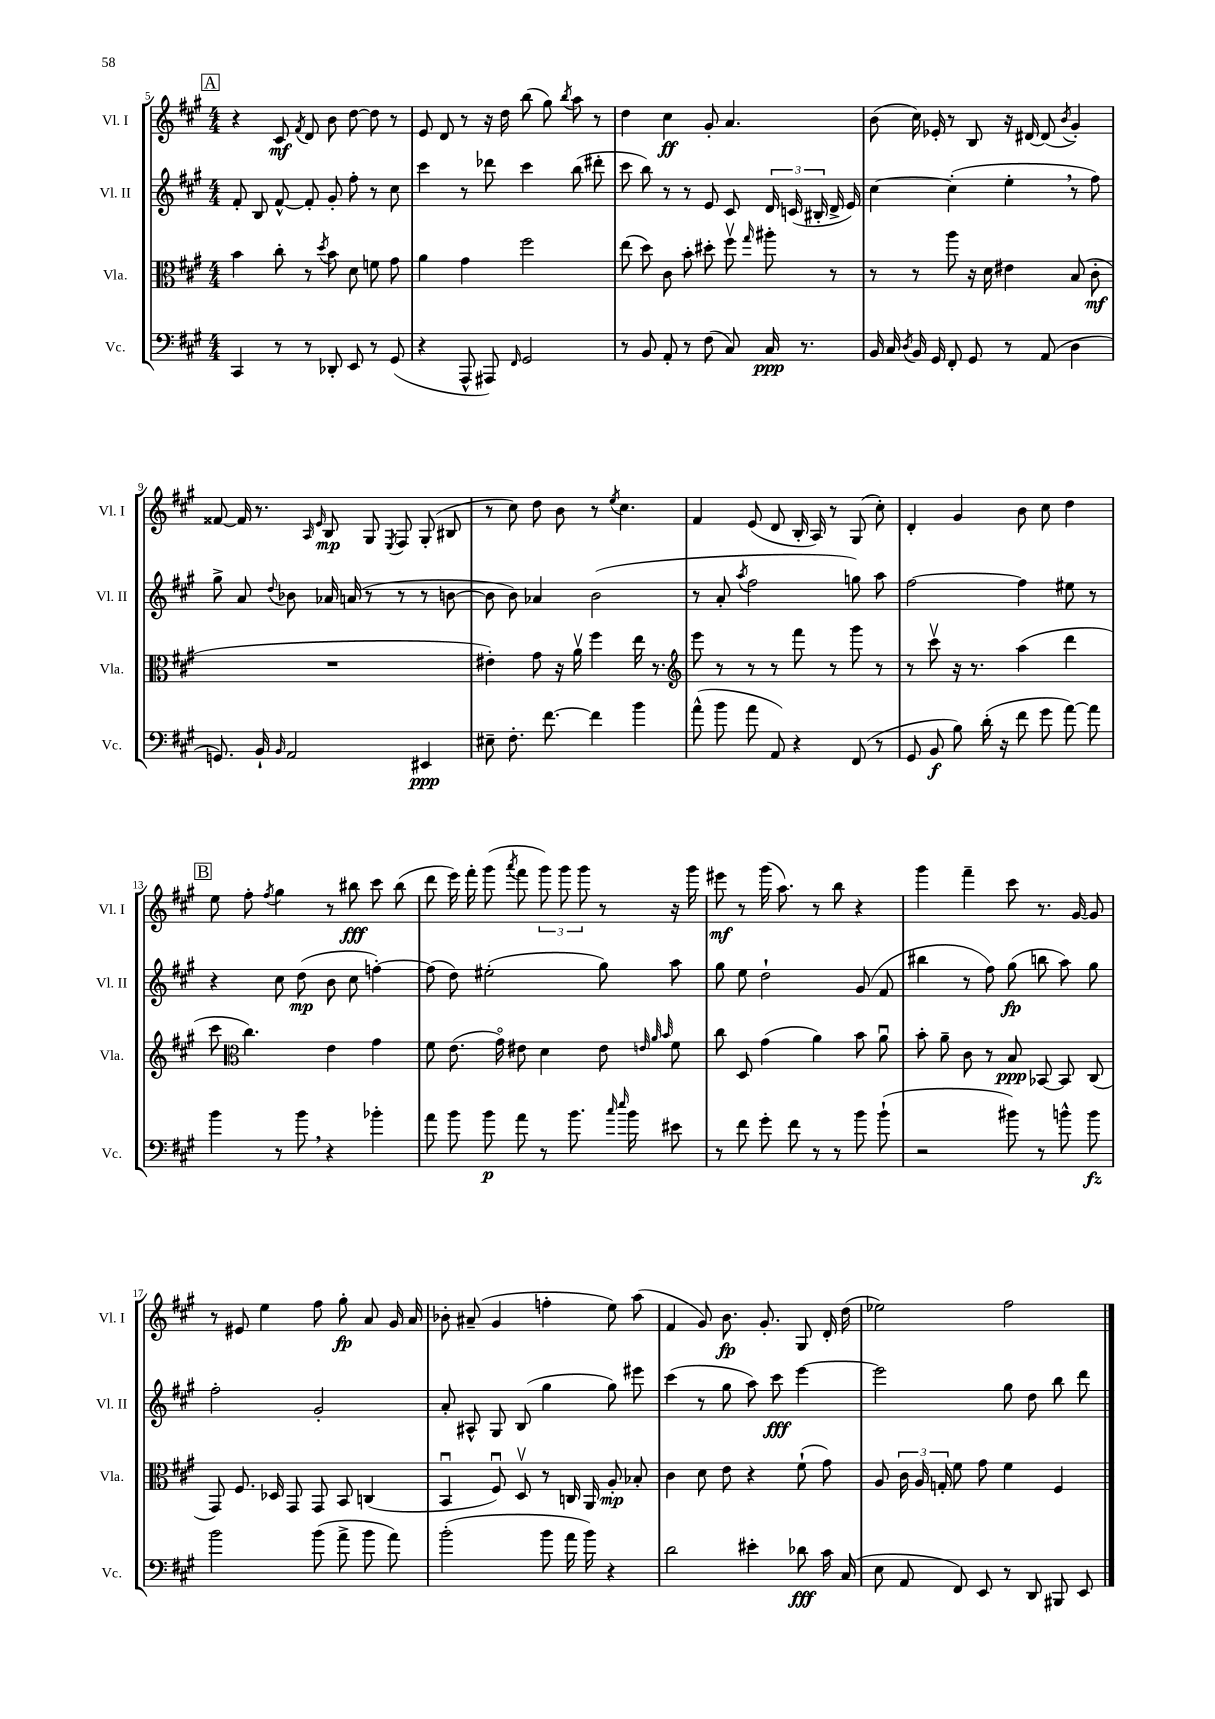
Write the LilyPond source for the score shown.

<<
\new StaffGroup <<
\new Staff = "s0" \with { instrumentName = "Vl. I" shortInstrumentName = "Vl. I" } {
    \clef treble \key a \major \numericTimeSignature \time 4/4
    \autoBeamOff \mark \markup { \box "A" } r4 cis'8\mf \acciaccatura { fis'8 } d'8 b'8 d''8~ d''8 r8 |
    e'8 d'8 r8 r16 d''16 b''8( gis''8) \acciaccatura { b''8 } a''8 r8 |
    d''4 cis''4\ff gis'8-. a'4. |
    b'8( cis''16) ees'16-. r8 b8 r16 dis'16~ dis'8( \acciaccatura { b'8 } gis'4-.) |
    fisis'8~ fisis'16 r8. \grace { a16 e'16 } b8\mp gis8 \acciaccatura { e8 } fis8 gis8-.( bis8 |
    r8 cis''8) d''8 b'8 r8 \acciaccatura { e''8 } cis''4. |
    fis'4 e'8( d'8 b16-. a16) r8 gis8( cis''8-.) |
    d'4-. gis'4 b'8 cis''8 d''4 |
    \mark \markup { \box "B" } e''8 fis''8-. \acciaccatura { fis''8 } gis''4 r8 bis''8\fff cis'''8 bis''8( |
    d'''8 e'''16) fis'''16-. gis'''8( \acciaccatura { a'''8 } fis'''8 \tuplet 3/2 { gis'''8) gis'''8 gis'''8 } r8 r16 gis'''16 |
    eis'''8\mf r8 gis'''16( a''8.) r8 b''8 r4 |
    gis'''4 fis'''4-- cis'''8 r8. gis'16~ gis'8 |
    r8 eis'8 e''4 fis''8 gis''8-.\fp a'8 gis'16 a'16 |
    bes'8-. ais'8--( gis'4 f''4-. e''8) a''8( |
    fis'4 gis'8) b'8.\fp gis'8.-. gis8 d'16-. d''16( |
    ees''2) fis''2 \bar "|." |
}
\new Staff = "s1" \with { instrumentName = "Vl. II" shortInstrumentName = "Vl. II" } {
    \clef treble \key a \major \numericTimeSignature \time 4/4
    \autoBeamOff \mark \markup { \box "A" } fis'8-. b8 fis'8~-^ fis'8-. gis'8-. fis''8-. r8 cis''8 |
    cis'''4 r8 des'''8 cis'''4 b''8( dis'''8-. |
    cis'''8 b''8) r8 r8 e'8 cis'8 \tuplet 3/2 { d'16 c'16( bis16-. } d'16-> e'16) |
    cis''4~ cis''4-.( e''4-. \breathe r8 fis''8) |
    gis''8-> a'8 \appoggiatura { d''8 } bes'8 aes'16 a'16( r8 r8 r8 b'8~ |
    b'8 b'8) aes'4 b'2( |
    r8 a'8-. \acciaccatura { a''8 } fis''2 g''8) a''8 |
    fis''2~ fis''4 eis''8 r8 |
    \mark \markup { \box "B" } r4 cis''8 d''8\mp( b'8 cis''8 f''4~-.) |
    f''8( d''8) eis''2-.( gis''8) a''8 |
    gis''8 e''8 d''2-! gis'8( fis'8 |
    bis''4 r8 fis''8) gis''8\fp( b''8 a''8) gis''8 |
    fis''2-. gis'2-. |
    a'8-. ais8-^ gis8 b8( gis''4 gis''8) eis'''8 |
    cis'''4( r8 gis''8 a''8) cis'''8\fff e'''4~ |
    e'''2 gis''8 d''8 b''8 d'''8 \bar "|." |
}
\new Staff = "s2" \with { instrumentName = "Vla." shortInstrumentName = "Vla." } {
    \clef alto \key a \major \numericTimeSignature \time 4/4
    \autoBeamOff \mark \markup { \box "A" } b'4 cis''8-. r8 \acciaccatura { d''8 } b'8 d'8 f'8 gis'8 |
    a'4 gis'4 fis''2 |
    e''8( d''8) cis'8 b'8-. dis''8-. fis''8\upbow \grace { gis''16 } ais''8-. r8 |
    r8 r8 a''8 r16 d'16 eis'4 b8( cis'8-.\mf |
    R1 |
    eis'4-.) gis'8 r16 a'16\upbow fis''4 e''16 r8. |
    \clef treble e'''8 r8 r8 r8 fis'''8 r8 gis'''8 r8 |
    r8 cis'''8\upbow r16 r8. a''4( d'''4 |
    \mark \markup { \box "B" } cis'''8 \clef alto cis''4.) e'4 gis'4 |
    fis'8 e'8.( gis'16\flageolet) eis'8 d'4 eis'8 \grace { e'32 a'32 b'32 } fis'8 |
    cis''8 d8 gis'4( a'4) b'8 a'8\downbow |
    b'8-. a'8-- cis'8 r8 b8\ppp bes,8~ bes,8 cis8( |
    gis,8) fis8. des16 gis,8 gis,8 b,8 c4( |
    b,4\downbow fis8\downbow) d8\upbow r8 c16 a,16 a8-.\mp bes8-. |
    cis'4 d'8 e'8 r4 fis'8-!( gis'8) |
    a8 \tuplet 3/2 { cis'16 a16 g16-. } fis'8 gis'8 fis'4 fis4 \bar "|." |
}
\new Staff = "s3" \with { instrumentName = "Vc." shortInstrumentName = "Vc." } {
    \clef bass \key a \major \numericTimeSignature \time 4/4
    \autoBeamOff \mark \markup { \box "A" } cis,4 r8 r8 des,8-. e,8 r8 gis,8( |
    r4 a,,8-^ ais,,8) \grace { fis,16 } gis,2 |
    r8 b,8 a,8-. r8 fis8( cis8) cis16\ppp r8. |
    b,16 cis16 \acciaccatura { d8 } b,16 gis,16 fis,8-. gis,8 r8 a,8( d4 |
    g,8.) b,16-! \grace { b,16 } a,2 eis,4\ppp |
    eis8-- fis8.-. fis'8.~ fis'4 b'4 |
    a'8-^( b'8 a'8 a,8) r4 fis,8( r8 |
    gis,8 b,8\f b8) d'16-.( r16 fis'8 gis'8 a'8~) a'8 |
    \mark \markup { \box "B" } b'4 r8 b'8 \breathe r4 bes'4-. |
    a'8 b'8 b'8\p a'8 r8 b'8. \grace { cis''16 e''16 } b'16 eis'8 |
    r8 fis'8 gis'8-. fis'8 r8 r8 b'8 b'8-!( |
    r2 bis'8) r8 b'8-^ b'8\fz |
    b'2 b'8( a'8-> b'8 a'8) |
    b'2-.( b'8 a'16 b'16) r4 |
    d'2 eis'4-. des'8\fff cis'16 cis16( |
    e8 a,8 fis,8) e,8 r8 d,8 bis,,8 e,8 \bar "|." |
}
>>
>>
\layout { \context { \Score currentBarNumber = #5 } }
